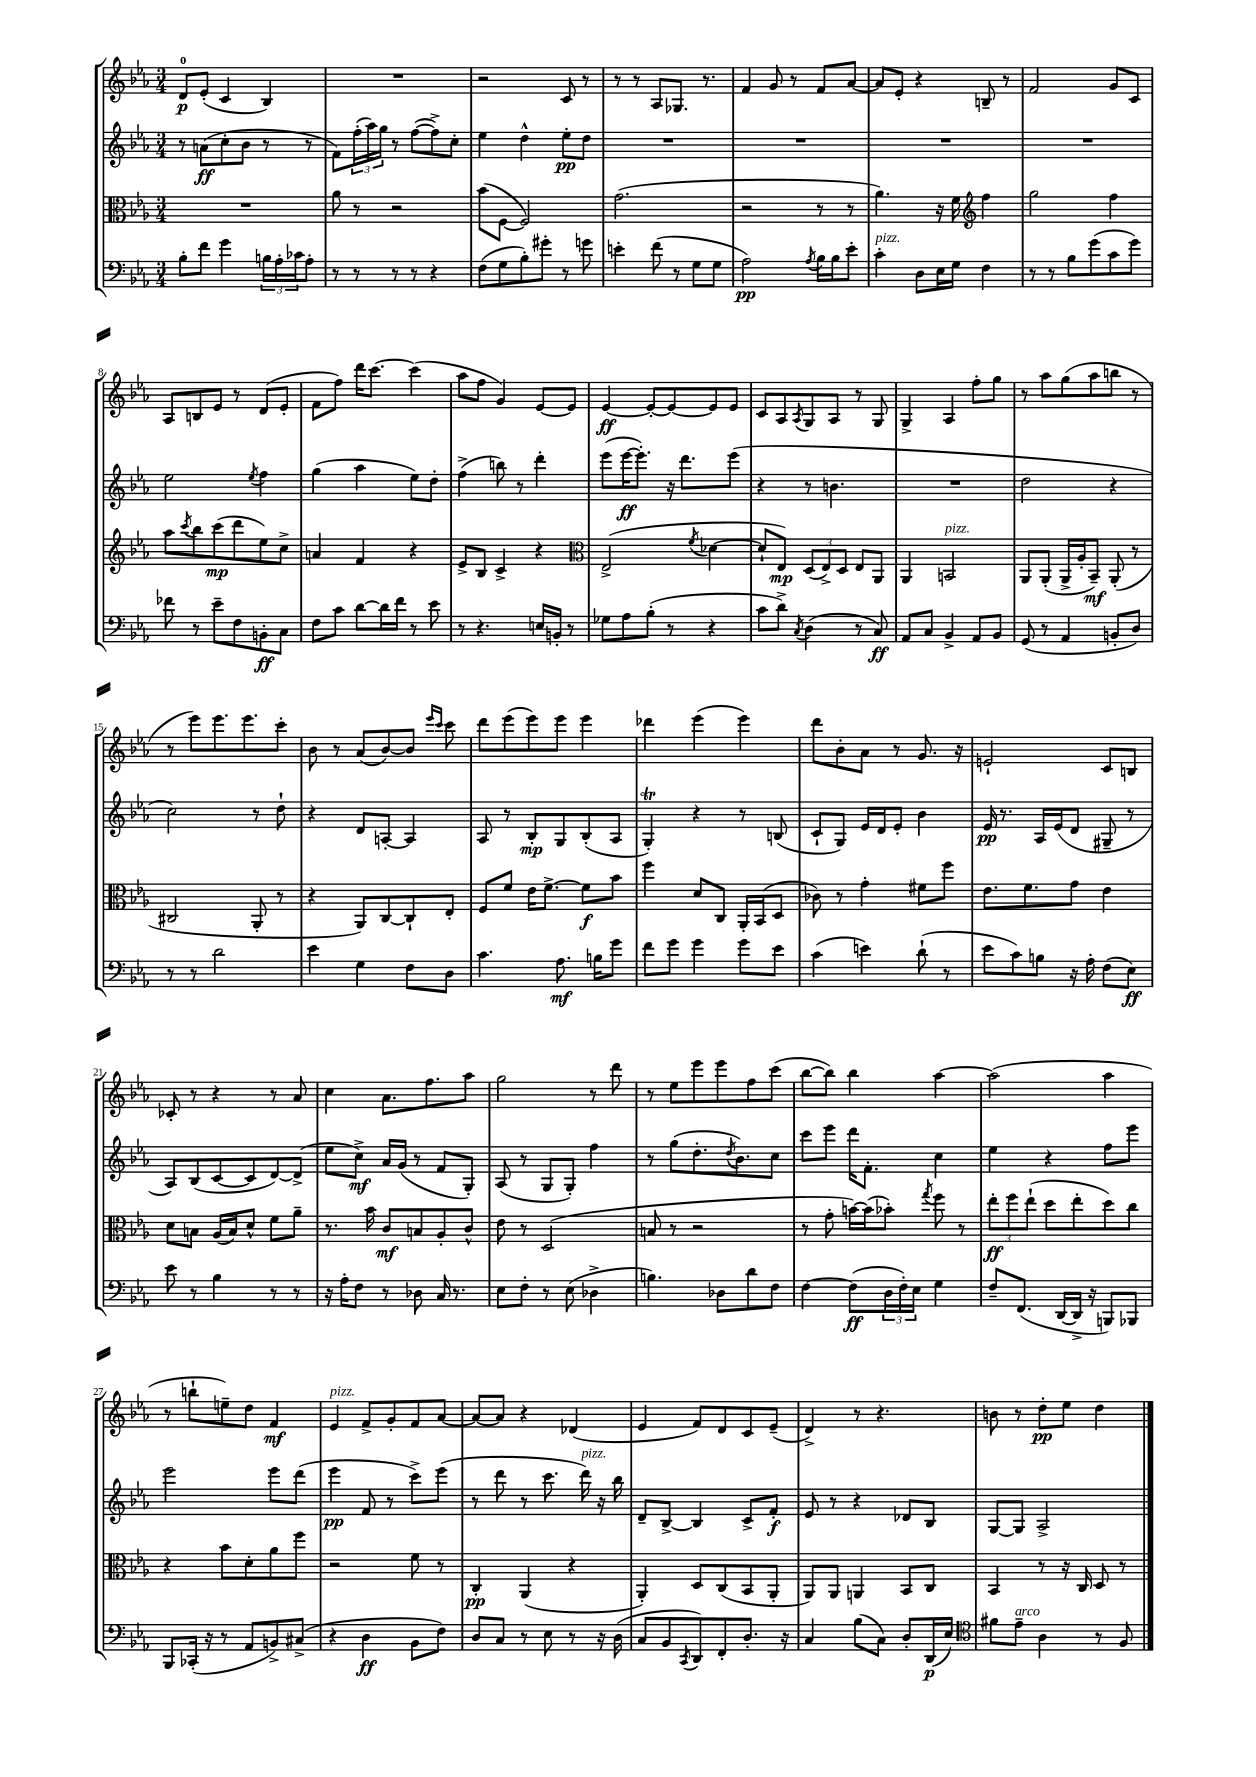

**kern	**kern	**kern	**kern
*staff4	*staff3	*staff2	*staff1
*clefF4	*clefC3	*clefG2	*clefG2
*k[b-e-a-]	*k[b-e-a-]	*k[b-e-a-]	*k[b-e-a-]
*M3/4	*M3/4	*M3/4	*M3/4
8B-'	2.r	8r	8d
8f	.	(8a	(8e-'
4g	.	8cc'	4c
.	.	8b-	.
24B	.	8r	4B-)
24A-'	.	.	.
24c-	.	.	.
8A-'	.	8r	.
=	=	=	=
8r	8a-	8f)	2.r
8r	8r	(24ff'	.
.	.	24aa-)	.
.	.	24gg	.
8r	2r	8r	.
8r	.	([8ff	.
4r	.	8ff^])	.
.	.	8cc'	.
=	=	=	=
(8F	(8b-	4ee-	2r
8G	[8F	.	.
8B-')	2F])	4dd^^	.
8g#'	.	.	.
8r	.	8ee-'	8c
8g	.	8dd	8r
=	=	=	=
4e'	(2.g	2.r	8r
.	.	.	8r
(8f	.	.	8A-
8r	.	.	8.G-
8G	.	.	.
.	.	.	8.r
8G	.	.	.
=	=	=	=
2A-)	2r	2.r	4f
.	.	.	8g
.	.	.	8r
8qA-	.	.	.
16B-	8r	.	8f
16B-	.	.	.
8e-'	8r	.	[8a-
=	=	=	=
4c'	4.a-)	2.r	8a-]
.	.	.	8e-'
8D	.	.	4r
16E-	16r	.	.
16G	16f	.	.
*	*clefG2	*	*
4F	4ff	.	8B~
.	.	.	8r
=	=	=	=
8r	2gg	2.r	2f
8r	.	.	.
8B-	.	.	.
(8g	.	.	.
8c	4ff	.	8g
8g)	.	.	8c
=	=	=	=
8f-	8aa-	2ee-	8A-
.	8qccc	.	.
8r	8bb-	.	8B
8e-~	(8ccc	.	8e-
8F	8ddd	.	8r
.	.	8qee-	.
8BB'	8ee-)	4ff	(8d
8C	8cc^	.	8e-'
=	=	=	=
8F	4a	(4gg	8f
8c	.	.	8ff)
[8d	4f	4aa-	16ddd
.	.	.	[8.ccc
16d]	.	.	.
16f	.	.	.
8r	4r	8ee-)	(4ccc]
8e-	.	8dd'	.
=	=	=	=
8r	8e-^	(4ff^	8aa-
4.r	8B-	.	8ff
.	4c^	8bb)	4g)
.	.	8r	.
16E	4r	4ddd'	[8e-
16BB'	.	.	.
8r	.	.	8e-]
=	=	=	=
*	*clefC3	*	*
8G-	(2E-^	(8eee-	[4e-
8A-	.	[16eee-	.
.	.	8.eee-'])	.
(8B-'	.	.	8e-'_
8r	.	16r	8e-_
.	.	8.ddd	.
.	8qf	.	.
4r	[4d-	.	8e-]
.	.	(8eee-	8e-
=	=	=	=
8c	8d-`]	4r	8c
8d^)	8E-)	.	8A-
8qC	.	.	8qA-
(4D	(12D	8r	8G
.	12E-^)	.	.
.	.	4.b	8A-
.	12D	.	.
8r	8E-	.	8r
8C)	8AA-	.	8G
=	=	=	=
8AA-	4AA-	2.r	4G^
8C	.	.	.
4BB-^	2BB	.	4A-
8AA-	.	.	8ff'
8BB-	.	.	8gg
=	=	=	=
(8GG	8AA-	2dd	8r
8r	(8AA-'	.	8aa-
4AA-	16AA-^	.	(8gg
.	16A-'	.	.
.	8BB-~)	.	8aa-
8BB'	(8AA-'	4r	8bb
8D)	8r	.	8r
=	=	=	=
8r	2C#	2cc)	8r
8r	.	.	8eee-)
2d	.	.	8.eee-
.	.	.	8.eee-
.	8AA-'	8r	.
.	8r	8dd`	8ccc'
=	=	=	=
4e-	4r	4r	8b-
.	.	.	8r
4G	8AA-)	8d	(8a-
.	[8C	[8A'	[8b-)
8F	8C`]	4A]	8b-]
.	.	.	16qqeee-
.	.	.	16qqccc
8D	8E-'	.	8ccc
=	=	=	=
4.c	8F	8A-	8ddd
.	8f	8r	(8eee-
.	16e-	8B-'	8eee-)
.	[8.f^	.	.
8.A-	.	8G	8eee-
.	8f]	(8B-'	4eee-
16B	.	.	.
8g	8b-	8A-	.
=	=	=	=
8f	4ff	4G')	4ddd-
8g	.	.	.
4g	8d	4r	(4eee-
.	8C	.	.
8g	16AA-'	8r	4eee-)
.	(16BB-	.	.
8e-	8D	(8B	.
=	=	=	=
(4c	8c-)	8c`	8ddd
.	8r	8G)	8b-'
4e)	4g'	16e-	8a-
.	.	16d	.
.	.	8e-'	8r
(8d`	8f#	4b-	8.g
8r	8ff	.	.
.	.	.	16r
=	=	=	=
8e-	8.e-	16e-	2e`
.	.	8.r	.
8c)	.	.	.
.	8.f	.	.
8B	.	16A-	.
.	.	(16e-	.
16r	8g	8d	.
16A-'	.	.	.
(8F	4e-	8G#~	8c
8E-)	.	8r	8B
=	=	=	=
8e-	8d	8A-)	8c-'
8r	8B	(8B-	8r
4B-	(16A-	[8c	4r
.	16B)	.	.
.	8d^^	8c]	.
8r	8f	[8d)	8r
8r	8a-~	(8d^]	8a-
=	=	=	=
16r	8.r	8ee-	4cc
16A-'	.	.	.
8F	.	8cc^)	.
.	16b-	.	.
8r	8c	16a-	8.a-
.	.	(16g	.
8D-	8B	8r	.
.	.	.	8.ff
16C	8A-'	8f	.
8.r	.	.	.
.	8c^^	8G')	8aa-
=	=	=	=
8E-	8e-	(8A-	2gg
8F'	8r	8r	.
8r	(2D	8G	.
(8E-	.	8G')	.
4D-^	.	4ff	8r
.	.	.	8ddd
=	=	=	=
4.B)	8B	8r	8r
.	8r	(8gg	8ee-
.	2r	8.dd'	8eee-
8D-	.	.	8eee-
.	.	8qdd	.
.	.	8.b-)	.
8d	.	.	8ff
8F	.	8cc	(8ccc
=	=	=	=
[4F	8r	8ccc	[8bb-
.	8g'	8eee-	8bb-])
(8F]	[16b)	16ddd	4bb-
.	(16b]	8.f'	.
24D	8b-')	.	.
24F')	.	.	.
24E-	.	.	.
.	8qgg	.	.
4G	8ff	4cc	[4aa-
.	8r	.	.
=	=	=	=
8F~	12ee-'	4ee-	(2aa-]
.	12ff	.	.
(8.FF	.	.	.
.	(12ee-`	.	.
.	8dd	4r	.
[16DD	.	.	.
16DD^]	8ee-'	.	.
16r	.	.	.
8BBB)	8dd)	8ff	4aa-
8BBB-	8cc	8eee-	.
=	=	=	=
8BBB-	4r	2eee-	8r
(16CC-'	.	.	8bb`
16r	.	.	.
8r	8b-	.	8ee~)
8AA-	8d'	.	8dd
8BB^)	8a-	8eee-	4f
(8C#^	8ff	(8ddd	.
=	=	=	=
4r	2r	4eee-	4e-
4D	.	8f	8f^
.	.	8r	8g'
8BB-	8f	8ccc^)	8f
8F)	8r	(8eee-	[8a-
=	=	=	=
8D	4C'	8r	8a-_
8C	.	8ddd	8a-]
8r	(4AA-	8r	4r
8E-	.	8.ccc	.
8r	4r	.	(4d-
.	.	16ddd)	.
16r	.	16r	.
(16D	.	16bb-	.
=	=	=	=
8C	4AA-')	8d~	4e-
8BB-	.	[8B-^	.
8qCC	.	.	.
8DD)	8D	4B-]	8f)
8FF'	(8C	.	8d
8.D'	8BB-	8c^	8c
.	8AA-'	8f'	(8e-~
16r	.	.	.
=	=	=	=
4C	8AA-)	8e-	4d^)
.	8AA-	8r	.
(8B-	4AA	4r	8r
8C)	.	.	4.r
8D'	8BB-	8d-	.
(16DD	8C	8B-	.
16E-)	.	.	.
=	=	=	=
*clefC4	*	*	*
8f#	4BB-	[8G	8b
8e-~	.	8G]	8r
4A-	8r	2A-^	8dd'
.	16r	.	8ee-
.	16C	.	.
8r	8D	.	4dd
8F	8r	.	.
==	==	==	==
*-	*-	*-	*-
